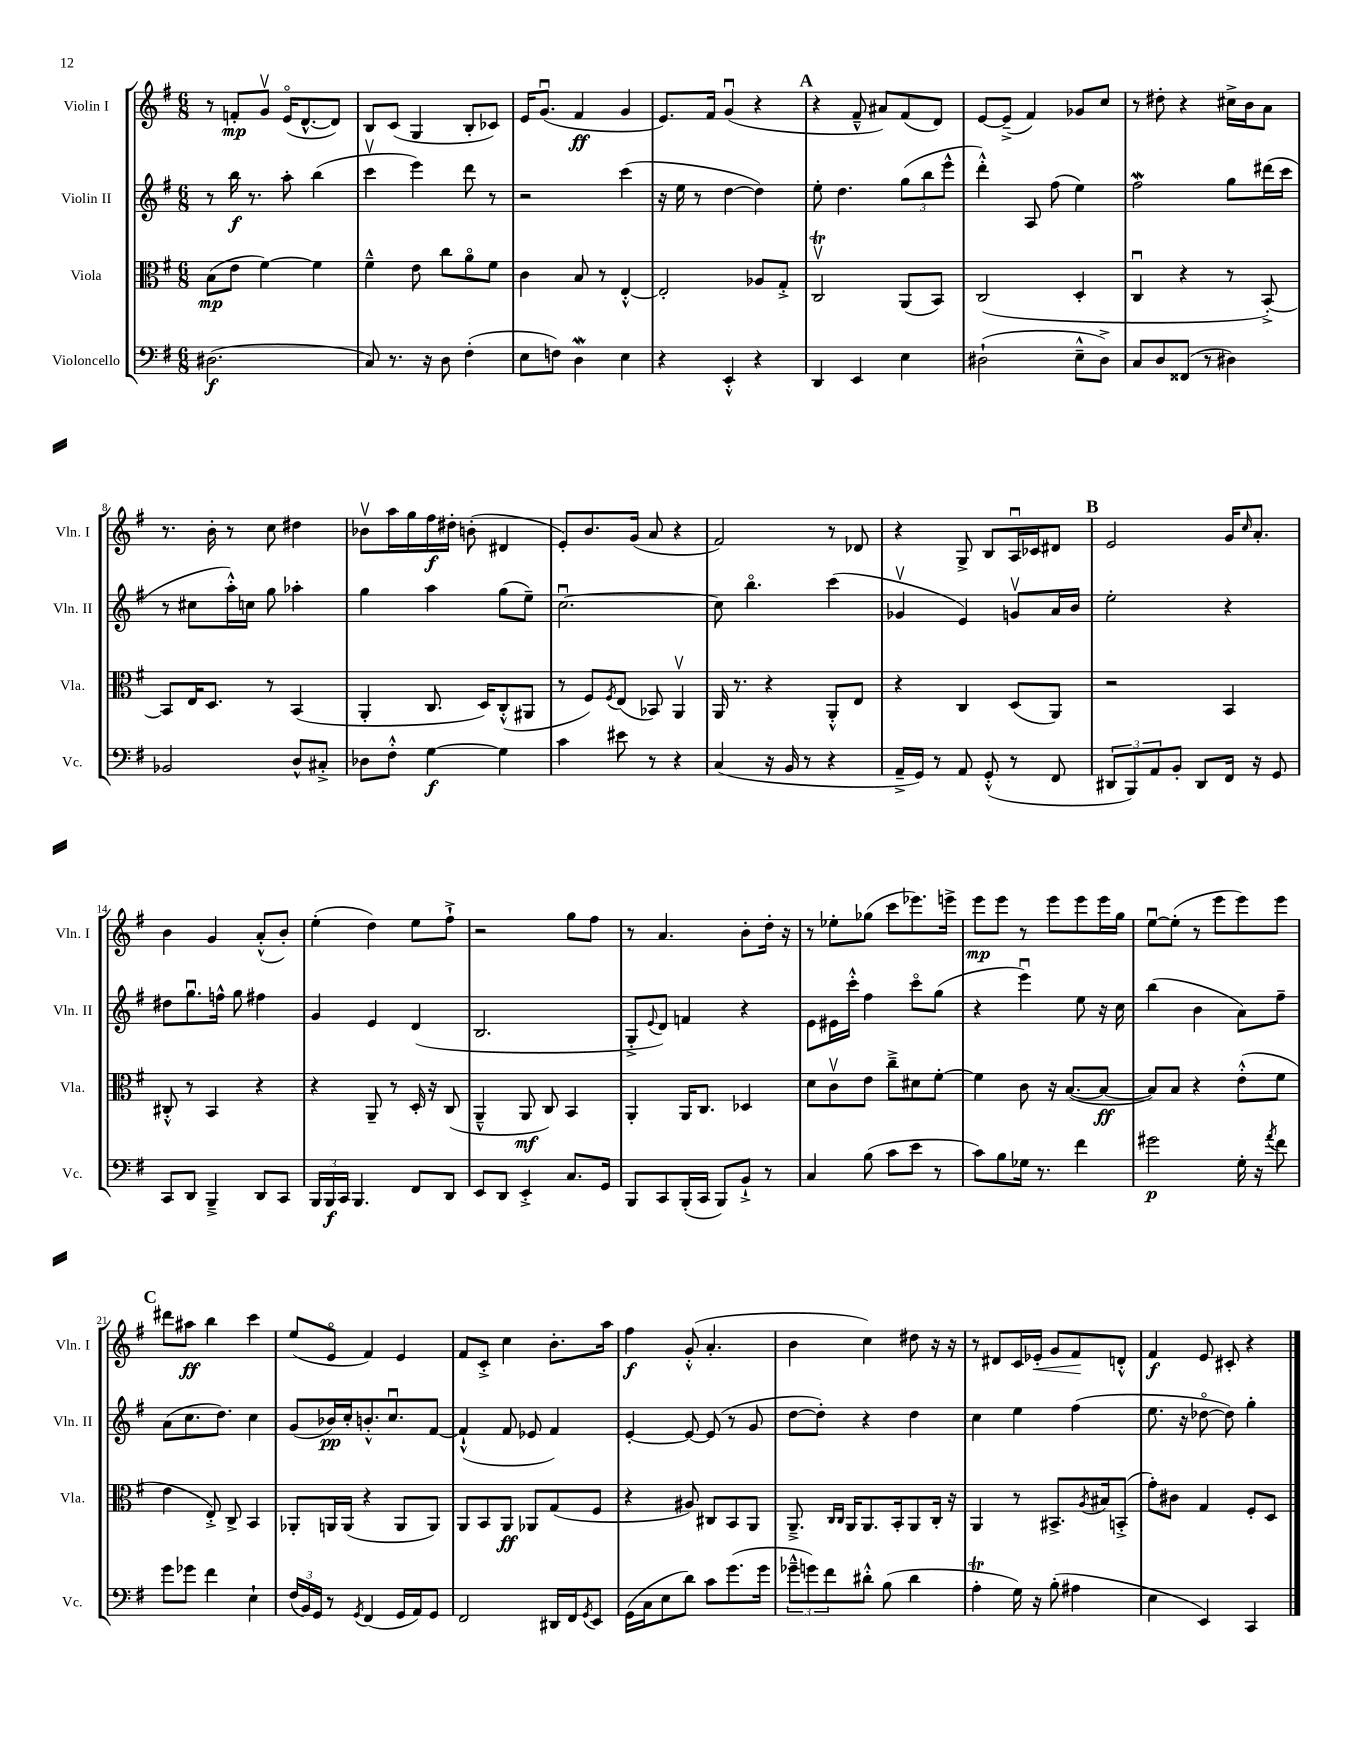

**kern	**dynam	**kern	**dynam	**kern	**dynam	**kern	**dynam
*part4	*part4	*part3	*part3	*part2	*part2	*part1	*part1
*staff4	*staff4	*staff3	*staff3	*staff2	*staff2	*staff1	*staff1
*I"Violoncello	*	*I"Viola	*	*I"Violin II	*	*I"Violin I	*
*I'Vc.	*	*I'Vla.	*	*I'Vln. II	*	*I'Vln. I	*
*clefF4	*	*clefC3	*	*clefG2	*	*clefG2	*
*k[f#]	*	*k[f#]	*	*k[f#]	*	*k[f#]	*
*M6/8	*	*M6/8	*	*M6/8	*	*M6/8	*
=1	=1	=1	=1	=1	=1	=1	=1
(2.D#X\	f	(8B\L	mp	8r	.	8r	.
.	.	8e\J	.	16bb\	f	8fn'/L	mp
.	.	.	.	8.r	.	.	.
.	.	[4f#\)	.	.	.	8gv/J	.
.	.	.	.	8aa'\	.	(16e/KL	.
.	.	.	.	.	.	[8.d^^/	.
.	.	4f#\]	.	(4bb\	.	.	.
.	.	.	.	.	.	8d/J])	.
=2	=2	=2	=2	=2	=2	=2	=2
8C/)	.	4f#~^^\	.	4cccv\	.	8B/L	.
8.r	.	.	.	.	.	(8c/J	.
.	.	8e\	.	4eee\)	.	4G/	.
16r	.	.	.	.	.	.	.
8D\	.	8cc\L	.	.	.	.	.
(4F#'\	.	8a\	.	8ddd\	.	8B'/L	.
.	.	8f#\J	.	8r	.	8c-X/J)	.
=3	=3	=3	=3	=3	=3	=3	=3
8E\L	.	4c\	.	2r	.	16e/KL	.
.	.	.	.	.	.	(8.gu/J	.
8Fn\J)	.	.	.	.	.	.	.
4DW\	.	8B/	.	.	.	4f#/	ff
.	.	8r	.	.	.	.	.
4E\	.	[4E'^^/	.	(4ccc\	.	4g/	.
=4	=4	=4	=4	=4	=4	=4	=4
4r	.	2E'/]	.	16r	.	8.e/L)	.
.	.	.	.	16ee\	.	.	.
.	.	.	.	8r	.	.	.
.	.	.	.	.	.	16f#/Jk	.
4EE'^^/	.	.	.	[4dd\	.	(4gu/	.
4r	.	8A-X/L	.	4dd\])	.	4r	.
.	.	8G'^/J	.	.	.	.	.
!!LO:REH:place=s1:t=A
=5	=5	=5	=5	=5	=5	=5	=5
4DD/	.	2CTv/	.	8ee'\	.	4r	.
.	.	.	.	4.dd\	.	.	.
4EE/	.	.	.	.	.	8f#~^^/	.
.	.	.	.	.	.	8a#X/L)	.
4E\	.	(8AA/L	.	(12gg\L	.	(8f#/	.
.	.	.	.	12bb\	.	.	.
.	.	8BB/J)	.	.	.	8d/J)	.
.	.	.	.	12eee^^\J	.	.	.
=6	=6	=6	=6	=6	=6	=6	=6
(2D#X`\	.	(2C/	.	4ddd'^^\)	.	[8e/L	.
.	.	.	.	.	.	(8e~^/J]	.
.	.	.	.	8A/	.	4f#/)	.
.	.	.	.	(8ff#\	.	.	.
8E~^^\L	.	4D'/	.	4ee\)	.	8g-X/L	.
8D#^\J)	.	.	.	.	.	8cc/J	.
=7	=7	=7	=7	=7	=7	=7	=7
8C/L	.	4Cu/	.	2ff#W\	.	8r	.
8D/	.	.	.	.	.	8dd#X'\	.
(8FF##X/J	.	4r	.	.	.	4r	.
8r	.	.	.	.	.	.	.
4D#X\)	.	8r	.	8gg\L	.	16cc#X^\LL	.
.	.	.	.	.	.	16b\J	.
.	.	[8BB'^/)	.	(16ddd#X\L	.	8a\J	.
.	.	.	.	16ccc\JJ	.	.	.
!!LO:LB:g=z
=8	=8	=8	=8	=8	=8	=8	=8
2BB-X/	.	8BB/L]	.	8r	.	8.r	.
.	.	16E/K	.	8cc#X\L	.	.	.
.	.	8.D/J	.	.	.	16b'\	.
.	.	.	.	16aa'^^\L)	.	8r	.
.	.	.	.	16ccn\JJ	.	.	.
.	.	8r	.	8gg\	.	8cc\	.
8D^^/L	.	(4BB/	.	4aa-X'\	.	4dd#X\	.
8C#X'^/J	.	.	.	.	.	.	.
=9	=9	=9	=9	=9	=9	=9	=9
8D-X\L	.	4AA'/	.	4gg\	.	8b-Xv\L	.
8F#'^^\J	.	.	.	.	.	16aa\L	.
.	.	.	.	.	.	16gg\	.
[4G\	f	8.C/	.	4aa\	.	16ff#\	f
.	.	.	.	.	.	16dd#X'\JJ	.
.	.	.	.	.	.	(8bn'\	.
.	.	16D/KL)	.	.	.	.	.
4G\]	.	(8C'^^/	.	(8gg\L	.	4d#X/	.
.	.	8AA#X/J	.	8ee~\J)	.	.	.
=10	=10	=10	=10	=10	=10	=10	=10
4c\	.	8r	.	[2.ccu\	.	8e'/L)	.
.	.	8F#/L)	.	.	.	8.b/	.
.	.	8qF#/	.	.	.	.	.
8e#X\	.	(8E/J	.	.	.	.	.
.	.	.	.	.	.	(16g/Jk	.
8r	.	8BB-X/)	.	.	.	8a/	.
4r	.	4AAv/	.	.	.	4r	.
=11	=11	=11	=11	=11	=11	=11	=11
(4C/	.	16AA/	.	8cc\]	.	2f#/)	.
.	.	8.r	.	.	.	.	.
.	.	.	.	4.bb\	.	.	.
16r	.	4r	.	.	.	.	.
16BB/	.	.	.	.	.	.	.
8r	.	.	.	.	.	.	.
4r	.	8AA'^^/L	.	(4ccc\	.	8r	.
.	.	8E/J	.	.	.	8d-X/	.
=12	=12	=12	=12	=12	=12	=12	=12
16AA~^/LL	.	4r	.	4g-Xv/	.	4r	.
16GG/JJ)	.	.	.	.	.	.	.
8r	.	.	.	.	.	.	.
8AA/	.	4C/	.	4e/)	.	8G^/	.
(8GG'^^/	.	.	.	.	.	8B/L	.
8r	.	(8D/L	.	8gnv/L	.	16Au/L	.
.	.	.	.	.	.	16c-X/J	.
8FF#/	.	8AA/J)	.	16a/L	.	8d#X/J	.
.	.	.	.	16b/JJ	.	.	.
!!LO:REH:place=s1:t=B
=13	=13	=13	=13	=13	=13	=13	=13
12DD#X/L	.	2r	.	2ee'\	.	2e/	.
12BBB/)	.	.	.	.	.	.	.
12AA/	.	.	.	.	.	.	.
8BB'/J	.	.	.	.	.	.	.
8DD#/L	.	.	.	.	.	.	.
16FF#/Jk	.	4BB/	.	4r	.	16g/KL	.
.	.	.	.	.	.	16qqcc/	.
16r	.	.	.	.	.	8.a'/J	.
8GG/	.	.	.	.	.	.	.
!!LO:LB:g=z
=14	=14	=14	=14	=14	=14	=14	=14
8CC/L	.	8C#X'^^/	.	8dd#X\L	.	4b\	.
8DD/J	.	8r	.	8.ggu\	.	.	.
4BBB~^/	.	4BB/	.	.	.	4g/	.
.	.	.	.	16ffn^^\Jk	.	.	.
.	.	.	.	8gg\	.	.	.
8DD/L	.	4r	.	4ff#X\	.	(8a'^^/L	.
8CC/J	.	.	.	.	.	8b'/J)	.
=15	=15	=15	=15	=15	=15	=15	=15
24BBB/LL	.	4r	.	4g/	.	(4ee'\	.
24BBB/	f	.	.	.	.	.	.
24CC/JJ	.	.	.	.	.	.	.
4.BBB/	.	.	.	.	.	.	.
.	.	8AA~/	.	4e/	.	4dd\)	.
.	.	8r	.	.	.	.	.
8FF#/L	.	16D'/	.	(4d/	.	8ee\L	.
.	.	16r	.	.	.	.	.
8DD/J	.	(8C/	.	.	.	8ff#`^\J	.
=16	=16	=16	=16	=16	=16	=16	=16
8EE/L	.	4AA~^^/	.	2.B/	.	2r	.
8DD/J	.	.	.	.	.	.	.
4EE'^/	.	8AA/	mf	.	.	.	.
.	.	8C/)	.	.	.	.	.
8.C/L	.	4BB/	.	.	.	8gg\L	.
.	.	.	.	.	.	8ff#\J	.
16GG/Jk	.	.	.	.	.	.	.
=17	=17	=17	=17	=17	=17	=17	=17
8BBB/L	.	4AA'/	.	8G'^/L	.	8r	.
.	.	.	.	8qqe/	.	.	.
8CC/	.	.	.	8d/J)	.	4.a/	.
(16BBB'/L	.	16AA/KL	.	4fn/	.	.	.
16CC/JJ	.	8.C/J	.	.	.	.	.
8BBB/L)	.	.	.	.	.	.	.
8BB`^/J	.	4D-X/	.	4r	.	8b'\L	.
8r	.	.	.	.	.	16dd'\Jk	.
.	.	.	.	.	.	16r	.
=18	=18	=18	=18	=18	=18	=18	=18
4C/	.	8d\L	.	8e\L	.	8r	.
.	.	8cv\	.	16e#X\L	.	8ee-X'\L	.
.	.	.	.	16ccc'^^\JJ	.	.	.
(8B\	.	8e\J	.	4ff#\	.	(8gg-X\J	.
8c\L	.	8cc~^\L	.	.	.	8ccc\L	.
8e\J	.	8d#X\	.	8ccc\L	.	8.eee-X\)	.
8r	.	[8f#'\J	.	(8gg\J	.	.	.
.	.	.	.	.	.	16eeen^\Jk	.
=19	=19	=19	=19	=19	=19	=19	=19
8c\L)	.	4f#\]	.	4r	.	8eee\L	mp
8B\	.	.	.	.	.	8eee\J	.
16G-X\Jk	.	8c\	.	4eeeu\)	.	8r	.
8.r	.	.	.	.	.	.	.
.	.	16r	.	.	.	8eee\L	.
.	.	([8.B/L	.	.	.	.	.
4f#\	.	.	.	8ee\	.	8eee\	.
.	.	8B/J_	ff	16r	.	16eee\L	.
.	.	.	.	16cc\	.	16gg\JJ	.
=20	=20	=20	=20	=20	=20	=20	=20
2g#X\	p	8B/L])	.	(4bb\	.	[8eeu\L	.
.	.	8B/J	.	.	.	(8ee'\J]	.
.	.	4r	.	4b\	.	8r	.
.	.	.	.	.	.	8eee\L	.
16G'\	.	(8e'^^\L	.	8a\L)	.	8eee\)	.
16r	.	.	.	.	.	.	.
8qa/	.	.	.	.	.	.	.
8f#\	.	8f#\J	.	8ff#~\J	.	8eee\J	.
!!LO:LB:g=z
!!LO:REH:place=s1:t=C
=21	=21	=21	=21	=21	=21	=21	=21
8g\L	.	4e\	.	(8a\L	.	8ddd#X\L	.
8g-X\J	.	.	.	8.cc\	.	8aa#X\J	ff
4f#\	.	8E'^/)	.	.	.	4bb\	.
.	.	.	.	8.dd\J)	.	.	.
.	.	8C^/	.	.	.	.	.
4E`\	.	4BB/	.	4cc\	.	4ccc\	.
=22	=22	=22	=22	=22	=22	=22	=22
(24F#/LL	.	8AA-X'/L	.	(8g/L	.	(8ee/L	.
24BB/)	.	.	.	.	.	.	.
24GG/JJ	.	.	.	.	.	.	.
8r	.	16AAn/L	.	16b-X/L)	pp	8e/J	.
.	.	(16AA/JJ	.	16cc'/J	.	.	.
8qGG/	.	.	.	.	.	.	.
(4FF#/	.	4r	.	8.bn'^^/	.	4f#/)	.
.	.	.	.	8.ccu/	.	.	.
16GG/LL	.	8AA/L	.	.	.	4e/	.
16AA/J)	.	.	.	.	.	.	.
8GG/J	.	8AA/J)	.	[8f#/J	.	.	.
=23	=23	=23	=23	=23	=23	=23	=23
2FF#/	.	8AA/L	.	(4f#`^^/]	.	8f#/L	.
.	.	8BB/	.	.	.	8c'^/J	.
.	.	8AA/J	ff	8f#/	.	4cc\	.
.	.	8AA-X/L	.	8e-X/	.	.	.
16DD#X/LL	.	(8G/	.	4f#/)	.	8.b'\L	.
16FF#/J	.	.	.	.	.	.	.
8qGG/	.	.	.	.	.	.	.
8EE/J	.	8F#/J	.	.	.	.	.
.	.	.	.	.	.	16aa\Jk	.
=24	=24	=24	=24	=24	=24	=24	=24
(16GG\LL	.	4r	.	[4e'/	.	4ff#\	f
16C\J	.	.	.	.	.	.	.
8E\	.	.	.	.	.	.	.
8d\J)	.	8A#X/)	.	8e/_	.	(8g'^^/	.
8c\L	.	8C#X/L	.	(8e/]	.	4.a'/	.
(8.g\	.	8BB/	.	8r	.	.	.
.	.	8AA/J	.	8g/	.	.	.
16g\Jk	.	.	.	.	.	.	.
=25	=25	=25	=25	=25	=25	=25	=25
12g-X~^^\L	.	8.AA~^/	.	[8dd\L	.	4b\	.
12gn\)	.	.	.	.	.	.	.
.	.	.	.	8dd'\J])	.	.	.
12f#\	.	.	.	.	.	.	.
.	.	16qqC/LL	.	.	.	.	.
.	.	16qqC/JJ	.	.	.	.	.
.	.	16AA/KL	.	.	.	.	.
8d#X'^^\J	.	8.AA/	.	4r	.	4cc\)	.
(8B\	.	.	.	.	.	.	.
.	.	16BB'/k	.	.	.	.	.
4d#\	.	8AA/	.	4dd\	.	8dd#X\	.
.	.	16C'/Jk	.	.	.	16r	.
.	.	16r	.	.	.	16r	.
=26	=26	=26	=26	=26	=26	=26	=26
4AT'\	.	4AA/	.	4cc\	.	8r	.
.	.	.	.	.	.	8d#X/L	.
16G\)	.	8r	.	4ee\	.	16c/L	.
!	!	!	!	!	!	!	!LO:HP:b
16r	.	.	.	.	.	16e-X'/JJ	<
(8B'\	.	8.BB#X^/L	.	.	.	8g/L	.
4A#X\	.	.	.	(4ff#\	.	8f#/	.
.	.	8qA/	.	.	.	.	.
.	.	16B#X/k	.	.	.	.	.
.	.	(8BBn'^/J	.	.	.	8dn'^^/J	[
=27	=27	=27	=27	=27	=27	=27	=27
4E\	.	8g'\L)	.	8.ee\	.	4f#/	f
.	.	8c#X\J	.	.	.	.	.
.	.	.	.	16r	.	.	.
4EE/)	.	4G/	.	[8dd-X\	.	8e/	.
.	.	.	.	8dd-\])	.	8c#X'/	.
4CC/	.	8F#'/L	.	4gg'\	.	4r	.
.	.	8D/J	.	.	.	.	.
==	==	==	==	==	==	==	==
*-	*-	*-	*-	*-	*-	*-	*-
